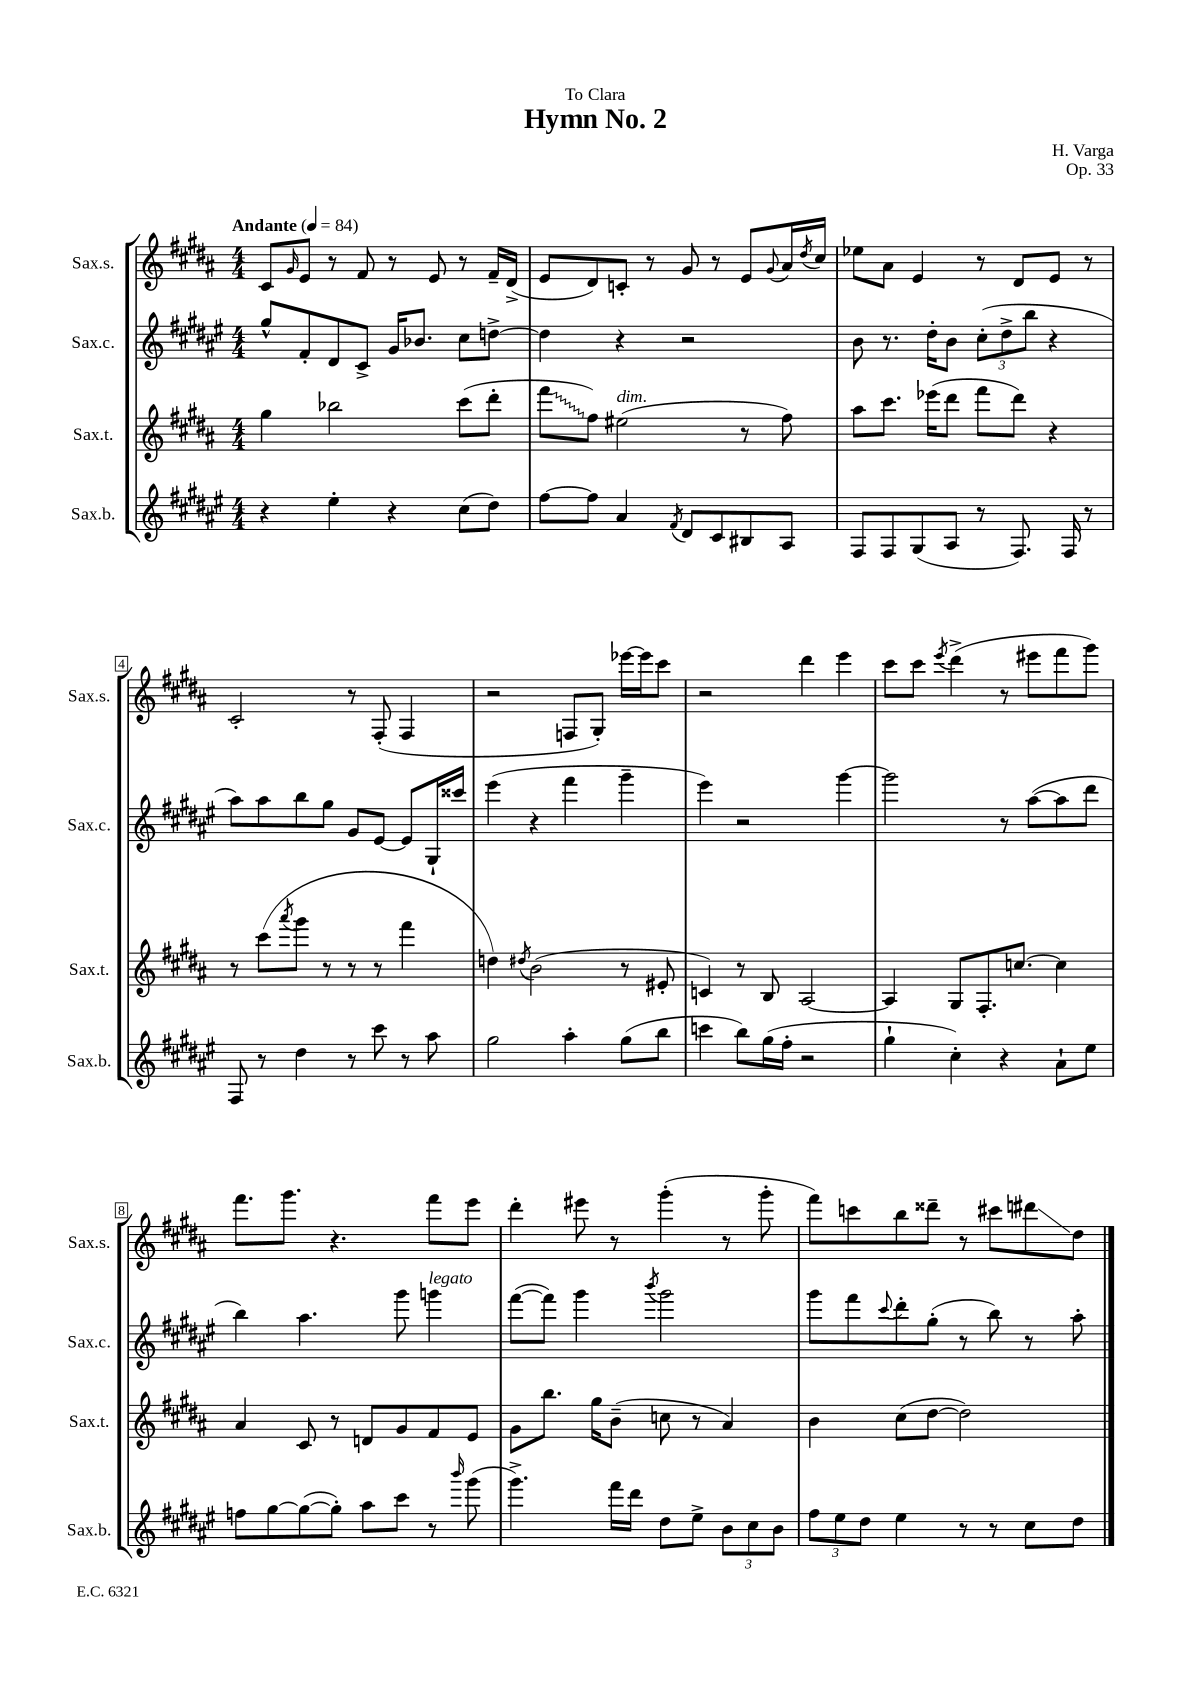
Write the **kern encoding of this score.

**kern	**kern	**kern	**kern
*staff4	*staff3	*staff2	*staff1
*clefG2	*clefG2	*clefG2	*clefG2
*k[f#c#g#d#a#e#]	*k[f#c#g#d#a#]	*k[f#c#g#d#a#e#]	*k[f#c#g#d#a#]
*M4/4	*M4/4	*M4/4	*M4/4
*MM84	*MM84	*MM84	*MM84
4r	4gg#\	8gg#^^/L	8c#/L
.	.	.	16qqg#/
.	.	8f#'/	8e/J
4ee#'\	2bb-\	8d#/	8r
.	.	8c#^/J	8f#/
4r	.	16g#/LK	8r
.	.	8.b-/J	.
.	.	.	8e/
(8cc#\L	(8ccc#\L	8cc#\L	8r
8dd#\J)	8ddd#'\J	[8dd^\J	16f#~/LL
.	.	.	(16d#^/JJ
=	=	=	=
[8ff#\L	8fff#\L	4dd\]	8e/L
8ff#\]J	8ff#\J)	.	8d#/)
4a#/	(2ee#\	4r	8c'/J
.	.	.	8r
8qf#/	.	.	.
8d#/L	.	2r	8g#/
8c#/	.	.	8r
8B#/	8r	.	8e/L
.	.	.	8qqg#/
8A#/J	8ff#\)	.	16a#/L
.	.	.	8qdd#/
.	.	.	16cc#/JJ
=	=	=	=
8F#/L	8aa#\L	8b\	8ee-\L
8F#/	8.ccc#\J	8.r	8a#\J
(8G#/	.	.	4e/
.	(16eee-\LK	16dd#'\LK	.
8A#/J	8ddd#\J	8b\J	.
8r	8fff#\L	(12cc#'\L	8r
.	.	12dd#^\	.
8.F#/)	8ddd#\J)	.	8d#/L
.	.	12bb\J	.
.	4r	4r	8e/J
16F#/	.	.	.
8r	.	.	8r
=	=	=	=
8F#/	8r	8aa#\L)	2c#'/
8r	(8ccc#\L	8aa#\	.
.	8qaaa#/	.	.
4dd#\	8ggg#\J	8bb\	.
.	8r	8gg#\J	.
8r	8r	8g#/L	8r
8ccc#\	8r	[8e#/J	(8F#'/
8r	4fff#\	8e#/]L	4F#/
8aa#\	.	16G#`/L	.
.	.	16ccc##/JJ	.
=	=	=	=
2gg#\	4dd\)	(4eee#\	2r
.	8qdd#/	.	.
.	(2b\	4r	.
4aa#'\	.	4fff#\	8F/L
.	.	.	8G#'/J)
(8gg#\L	8r	4ggg#~\	[16eee-\LL
.	.	.	16eee-\]J
8bb\J	8e#'/	.	8ccc#\J
=	=	=	=
4ccc\	4c/)	4eee#\)	2r
8bb\L)	8r	2r	.
(16gg#\L	8B/	.	.
16ff#'\JJ	.	.	.
2r	[2A#/	.	4ddd#\
.	.	[4ggg#\	4eee\
=	=	=	=
4gg#`\	4A#/]	2ggg#\]	8ccc#\L
.	.	.	8ccc#\J
.	.	.	8qeee/
4cc#'\)	8G#/L	.	(4ddd#^\
.	8.F#'/	.	.
4r	.	8r	8r
.	[8.cc/J	.	.
.	.	([8aa#\L	8eee#\L
8a#`\L	4cc\]	8aa#\]	8fff#\
8ee#\J	.	8ddd#\J	8ggg#\J)
=	=	=	=
8ff\L	4a#/	4bb\)	8.fff#\L
[8gg#\	.	.	.
.	.	.	8.ggg#\J
(8gg#\_	8c#/	4.aa#\	.
8gg#'\]J)	8r	.	4.r
8aa#\L	8d/L	.	.
8ccc#\J	8g#/	8ggg#\	.
8r	8f#/	4ggg\	8fff#\L
16qqbbb/	.	.	.
(8ggg#\	8e/J	.	8eee\J
=	=	=	=
4.ggg#^\)	8g#\L	([8fff#\L	4ddd#'\
.	8.bb\J	8fff#\]J)	.
.	.	4ggg#\	8eee#\
.	16gg#\LK	.	.
16fff#\LL	(8b~\J	.	8r
16ddd#\JJ	.	.	.
.	.	8qbbb/	.
8dd#\L	8cc\	2ggg#\	(4ggg#'\
8ee#^\J	8r	.	.
12b\L	4a#/)	.	8r
12cc#\	.	.	.
.	.	.	8ggg#'\
12b\J	.	.	.
=	=	=	=
12ff#\L	4b\	8ggg#\L	8fff#\L)
12ee#\	.	.	.
.	.	8fff#\	8ccc\
12dd#\J	.	.	.
.	.	8qqccc#/	.
4ee#\	(8cc#\L	8ddd#'\	8bb\
.	[8dd#\J	(8gg#'\J	8ddd##~\J
8r	2dd#\])	8r	8r
8r	.	8bb\)	8ccc#\L
8cc#\L	.	8r	8ddd#\
8dd#\J	.	8aa#'\	8dd#\J
==	==	==	==
*-	*-	*-	*-
